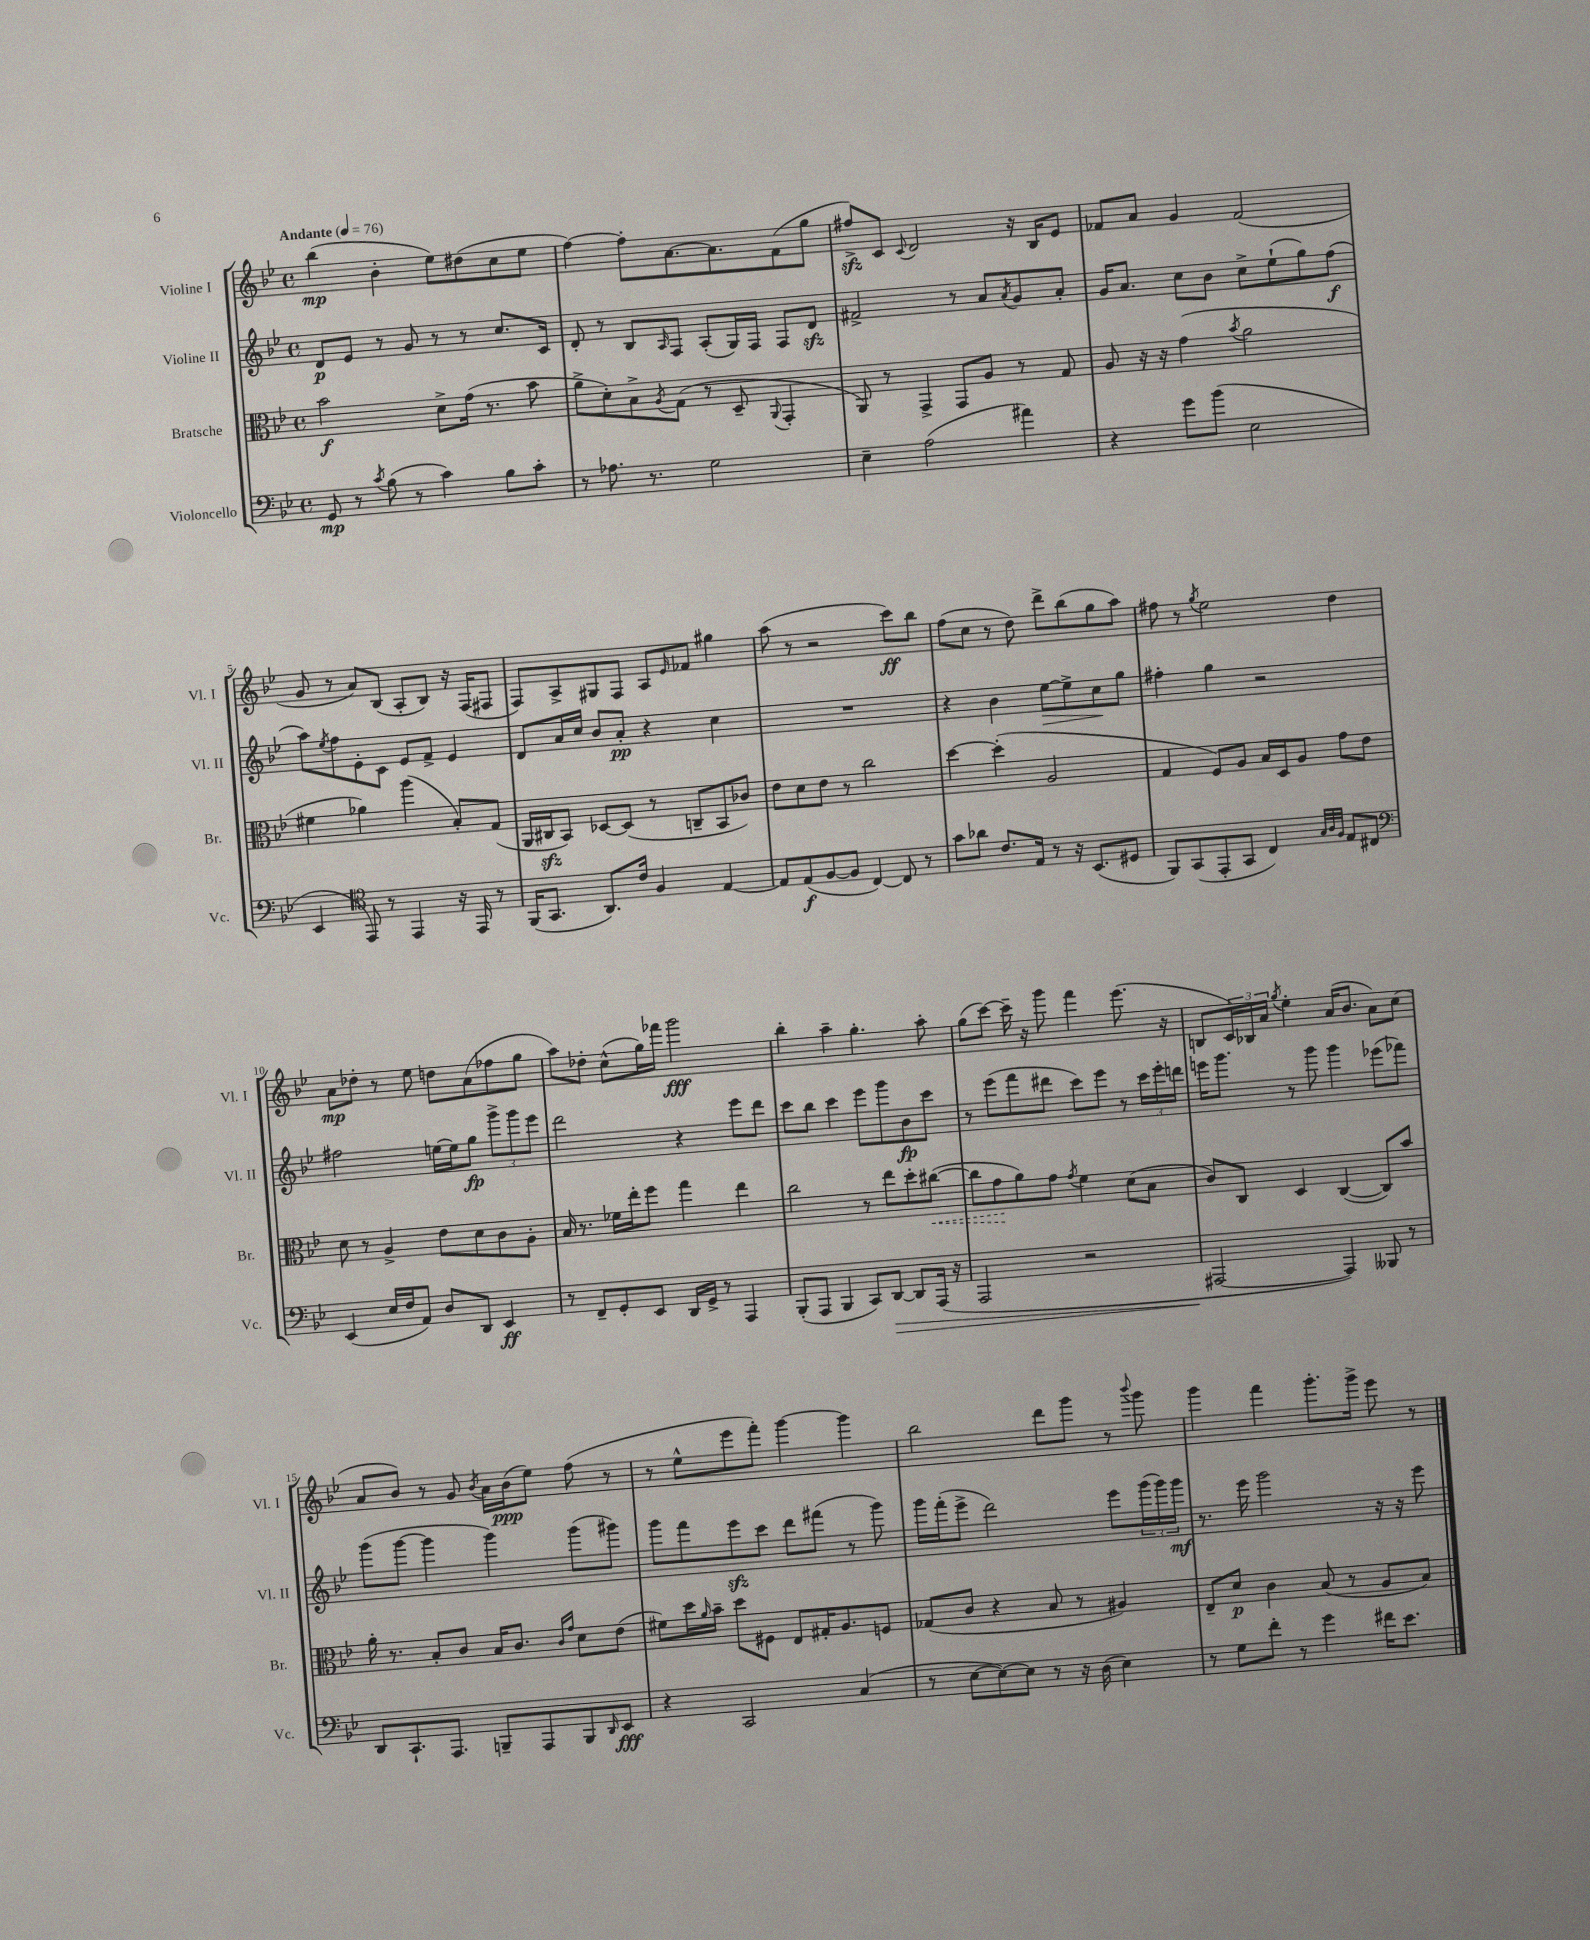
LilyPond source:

<<
\new StaffGroup <<
\new Staff = "s0" \with { instrumentName = "Violine I" shortInstrumentName = "Vl. I" } {
    \clef treble \key bes \major \defaultTimeSignature \time 4/4 \tempo "Andante" 4 = 76
    bes''4\mp( bes'4-. ees''8) dis''8( c''8 ees''8 |
    f''4~) f''8-. a'8.~ a'8. f'8( g''8 |
    fis''8->\sfz) c'8 \appoggiatura { c'8 } d'2 r16 bes16 ees'8 |
    fes'8 a'8 g'4 fes'2( |
    g'8 r8 a'8) bes8( a8-. bes8) r16 f16( fis8 |
    f8) a8-> gis8 f8 a8 \grace { ees'16 } fes'8 gis''4 |
    a''8( r8 r2 c'''8\ff) bes''8 |
    f''8( c''8 r8 d''8) d'''8-> bes''8( g''8 a''8) |
    fis''8 r8 \acciaccatura { g''8 } ees''2 d''4 |
    a'8\mp des''8-. r8 ees''8 d''8 a'8( fes''8 g''8 |
    a''8) des''8-. c''8-^( g''16) fes'''16 g'''2\fff |
    bes''4-. a''4-- g''4.-. a''8-. |
    g''8( c'''8~) c'''16-- r16 g'''8 f'''4 ees'''8.( r16 |
    b8 \tuplet 3/2 { c'16) bes16 a'16 } \acciaccatura { g''8 } ees''4-. a'16( bes'8. a'8) c''8( |
    a'8 bes'8) r8 g'8 \acciaccatura { bes'8 } a'16 bes'16\ppp( ees''8) f''8( r8 |
    r8 ees''8-^ ees'''8 f'''8-.) g'''4~ g'''4 |
    bes''2 d'''8 g'''8 r8 \appoggiatura { bes'''8 } g'''8 |
    g'''4 f'''4 g'''8.-. g'''16-> ees'''8 r8 \bar "|." |
}
\new Staff = "s1" \with { instrumentName = "Violine II" shortInstrumentName = "Vl. II" } {
    \clef treble \key bes \major \defaultTimeSignature \time 4/4
    d'8\p ees'8 r8 g'8 r8 r8 c''8. c'16 |
    d'8-. r8 bes8 \grace { a16 } f8 a8-.( g16) f16 f8 d'8\sfz |
    fis'2-> r8 a'8 \acciaccatura { a'8 } g'8 a'8-. |
    g'16 a'8. c''8 bes'8 c''8-> ees''8-!( g''8) f''8\f( |
    a''8) \acciaccatura { ees''8 } f''8 ees'8-. c'8 ees'8 f'8-> ees'4 |
    d'8 a'16 c''16 bes'8 a'8-.\pp r4 c''4 |
    R1 |
    r4 bes'4 ees''8~\> ees''8-> c''8\! g''8 |
    fis''4-. g''4 r2 |
    fis''2 e''16~ e''16 g''8\fp \tuplet 3/2 { g'''8-> g'''8 ees'''8 } |
    d'''2 r4 ees'''8 d'''8 |
    c'''8 bes''8 c'''4 ees'''8 g'''8 bes'8\fp c'''8 |
    r8 ees'''8( f'''8 dis'''8 c'''8) ees'''8 r8 \tuplet 3/2 { c'''16 ees'''16-. d'''16 } |
    e'''16 g'''8. r8 g'''8 g'''4 ees'''8( fes'''8) |
    g'''8( g'''8~ g'''4 g'''4) g'''8( gis'''8) |
    g'''8 f'''8 ees'''8\sfz c'''8 d'''8 fis'''8( r8 g'''8) |
    g'''16 f'''16-.( ees'''8-> d'''2) ees'''8 \tuplet 3/2 { g'''16( g'''16) g'''16\mf } |
    r8. ees'''16 g'''2 r16 r16 ees'''8 \bar "|." |
}
\new Staff = "s2" \with { instrumentName = "Bratsche" shortInstrumentName = "Br." } {
    \clef alto \key bes \major \defaultTimeSignature \time 4/4
    bes'2\f d'8-> g'16( r8. bes'8 |
    a'8-> d'8-.) bes8-> \acciaccatura { a8 } g8( r8 d8-- \appoggiatura { a,8 } g,4-. |
    a,8) r8 g,4-> g,8 a8 r8 g8 |
    a8 r16 r16 g'4( \acciaccatura { bes'8 } a'2 |
    fis'4 aes'4) a''4( bes8-.) g8( |
    a,16 cis16\sfz bes,8) des8~ des8( r8 c8-- bes,8 ces'8) |
    ees'8 d'8 ees'8 r8 c''2 |
    d''4~ d''4-.( a2 |
    g4 f8) a8 bes16 d16 a8 g'8 ees'8 |
    d'8 r8 a4-> ees'8 d'8 c'8 a8-. |
    bes16 r8. fes'16 ees''16-. f''8 g''4 ees''4 |
    c''2 r8 ees''8 d''8-. \once \override Hairpin.style = #'dashed-line cis''8~\<( |
    cis''8 g'8\! a'8) g'8 \acciaccatura { g'8 } f'4 d'8( bes8 |
    c'8) c8 d4 c4~( c8) bes'8 |
    a'16-. r8. bes8-. c'8 bes16 c'8. \grace { c'16 g'16 } d'8 ees'8( |
    fis'8) d''16 \grace { a'16 } bes'16-- d''8 fis8 ees8 gis16-. a8. f8 |
    ges8( c'8 r4 bes8 r8 ais4) |
    ees8-- d'8\p c'4 bes8( r8 a8 bes8) \bar "|." |
}
\new Staff = "s3" \with { instrumentName = "Violoncello" shortInstrumentName = "Vc." } {
    \clef bass \key bes \major \defaultTimeSignature \time 4/4
    g,8\mp r8 \acciaccatura { c'8 } bes8( r8 c'4) bes8 c'8-. |
    r8 aes8. r8. g2 |
    ees4-- a2( ais'4) |
    r4 g'8 bes'8( ees2 |
    ees,4 \clef tenor ees,8) r8 ees,4 r16 ees,16 r8 |
    f,16( g,8. a,8.) c'16 f4 ees4~ |
    ees8 ees8\f( f8~ f8 c4~) c8 r8 |
    g'8 aes'8 c'8. ees16 r8 r16 bes,8.( dis8 |
    f,8) g,8( ees,8-. g,8 c4) \grace { g32 a32 f32 } ees8 cis8 |
    \clef bass ees,4( ees16 f16 a,8) d8 d,8 ees,4\ff |
    r8 f,8-- g,8-. ees,8 d,16 g,16-> r8 a,,4 |
    bes,,8-.( a,,8 bes,,4 c,8) d,8~\> d,8 a,,16( r16 |
    a,,2 r2 |
    ais,,2~\! ais,,4) beses,,8 r8 |
    d,8 c,8.-! a,,8. b,,8-- a,,8 b,,8 \grace { d,16 } ees,8\fff |
    r4 c,2 c4( |
    r8 ees8~ ees8~) ees8 r8 r16 d16( ees4) |
    r8 g8 f'8-. r8 g'4 fis'16 ees'8. \bar "|." |
}
>>
>>
